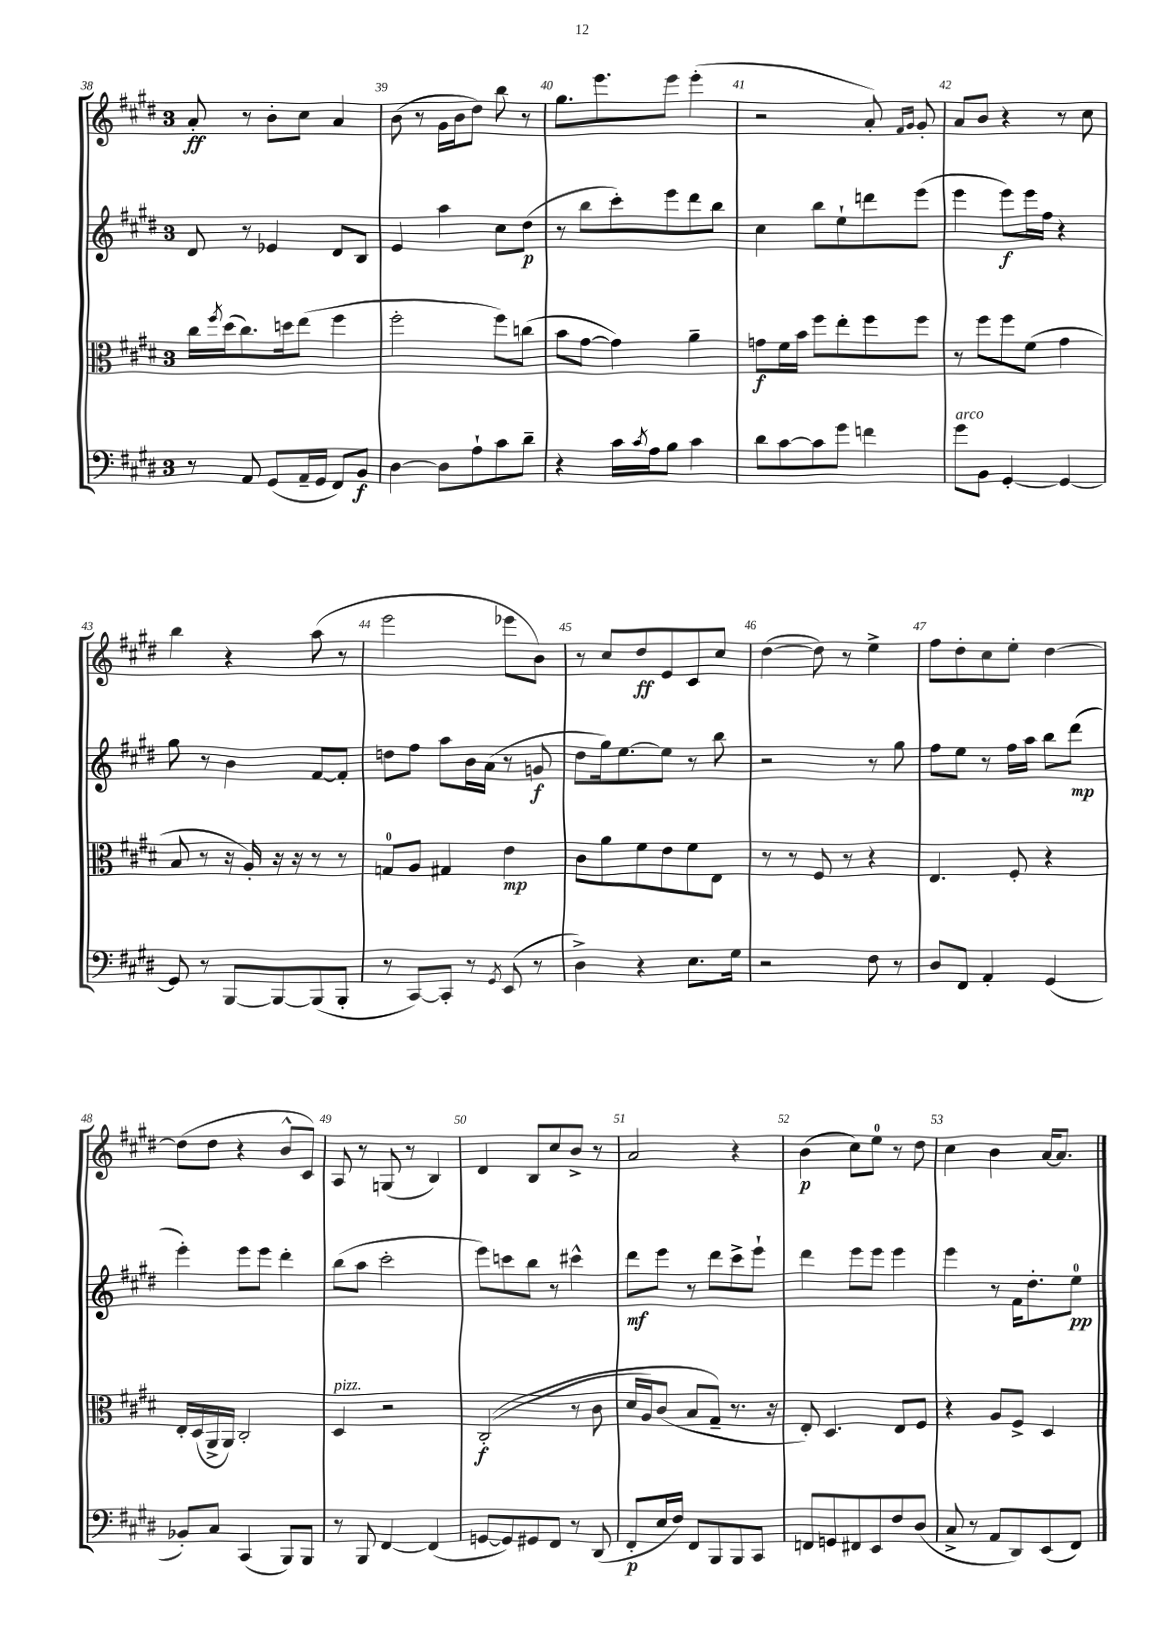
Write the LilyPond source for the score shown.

<<
\new StaffGroup <<
\new Staff = "s0" {
    \clef treble \key e \major \once \override Staff.TimeSignature.style = #'single-digit \time 3/4
    a'8-.\ff r8 b'8-. cis''8 a'4 |
    b'8( r8 gis'16 b'16 dis''8) b''8 r8 |
    gis''8. e'''8. e'''8 e'''4-.( |
    r2 a'8-.) \grace { fis'16 gis'16 } gis'8-. |
    a'8 b'8 r4 r8 cis''8 |
    b''4 r4 a''8( r8 |
    e'''2 ees'''8 b'8) |
    r8 cis''8 dis''8\ff e'8 cis'8 cis''8 |
    dis''4~( dis''8) r8 e''4-> |
    fis''8 dis''8-. cis''8 e''8-. dis''4~ |
    dis''8( dis''8 r4 b'8-^ cis'8) |
    a8 r8 g8( r8 b4) |
    dis'4 b8 cis''8 b'8-> r8 |
    a'2 r4 |
    b'4\p( cis''8) e''8-0 r8 dis''8 |
    cis''4 b'4 a'16~ a'8. \bar "|." |
}
\new Staff = "s1" {
    \clef treble \key e \major \once \override Staff.TimeSignature.style = #'single-digit \time 3/4
    dis'8 r8 ees'4 dis'8 b8 |
    e'4 a''4 cis''8 dis''8\p( |
    r8 b''8 cis'''8-.) e'''8 dis'''8 b''8 |
    cis''4 b''8 e''8-! d'''8 e'''8( |
    e'''4 e'''8\f) e'''16 fis''16 r4 |
    gis''8 r8 b'4 fis'8~ fis'8-. |
    d''8 fis''8 a''8 b'16 a'16( r8 g'8\f |
    dis''8 gis''16) e''8.~ e''8 r8 b''8 |
    r2 r8 gis''8 |
    fis''8 e''8 r8 fis''16 a''16 b''8 dis'''8\mp( |
    e'''4-.) e'''8 e'''8 dis'''4-. |
    b''8( a''8 cis'''2-. |
    e'''8) c'''8 b''8 r8 cis'''4-^ |
    dis'''8\mf e'''8 r8 dis'''8 cis'''8-> e'''8-! |
    dis'''4 e'''8 e'''8 e'''4 |
    e'''4 r8 fis'16 dis''8.-. e''8-0\pp \bar "|." |
}
\new Staff = "s2" {
    \clef alto \key e \major \once \override Staff.TimeSignature.style = #'single-digit \time 3/4
    cis''16 \acciaccatura { fis''8 } dis''16( cis''8.) d''16 e''8( fis''4 |
    fis''2-. fis''8) c''8( |
    b'8 gis'8~ gis'4) a'4-- |
    g'8\f fis'16 b'16 fis''8 e''8-. fis''8 fis''8 |
    r8 fis''8 fis''8 fis'8( gis'4 |
    b8 r8 r16 a16-.) r16 r16 r8 r8 |
    g8-0 a8 gis4 e'4\mp |
    cis'8 a'8 fis'8 e'8 fis'8 e8 |
    r8 r8 fis8 r8 r4 |
    e4. fis8-. r4 |
    e16-. dis16( a,16-> a,16) cis2-. |
    dis4^\markup { \italic "pizz." } r2 |
    cis2-.\f(\( r8 cis'8 |
    dis'16 a16) cis'8( b8 gis8--\) r8. r16 |
    e8-.) dis4. e8 fis8 |
    r4 a8 fis8-> dis4 \bar "|." |
}
\new Staff = "s3" {
    \clef bass \key e \major \once \override Staff.TimeSignature.style = #'single-digit \time 3/4
    r8 a,8 gis,8( a,16-- gis,16 fis,8) b,8\f |
    dis4~ dis8 a8-! cis'8 dis'8-- |
    r4 cis'16 \acciaccatura { cis'8 } a16 b8 cis'4 |
    dis'8 cis'8~ cis'8 gis'8 f'4 |
    gis'8^\markup { \italic "arco" } b,8 gis,4~-. gis,4~ |
    gis,8 r8 b,,8~ b,,8~ b,,8( b,,8-. |
    r8 cis,8~) cis,8-. r8 \acciaccatura { gis,8 } e,8( r8 |
    dis4->) r4 e8. gis16 |
    r2 fis8 r8 |
    dis8 fis,8 a,4-. gis,4( |
    bes,8-.) cis8 cis,4( b,,8) b,,8 |
    r8 b,,8 fis,4~ fis,4( |
    g,8~ g,8) gis,8 fis,8 r8 dis,8( |
    fis,8-.\p e16 fis16) fis,8 b,,8 b,,8 cis,8 |
    f,8 g,8 fis,8 e,8 fis8 dis8( |
    cis8-> r8 a,8 dis,8) e,8( fis,8) \bar "|." |
}
>>
>>
\layout { \context { \Score currentBarNumber = #38 \override BarNumber.break-visibility = ##(#f #t #t) barNumberVisibility = #all-bar-numbers-visible } }
